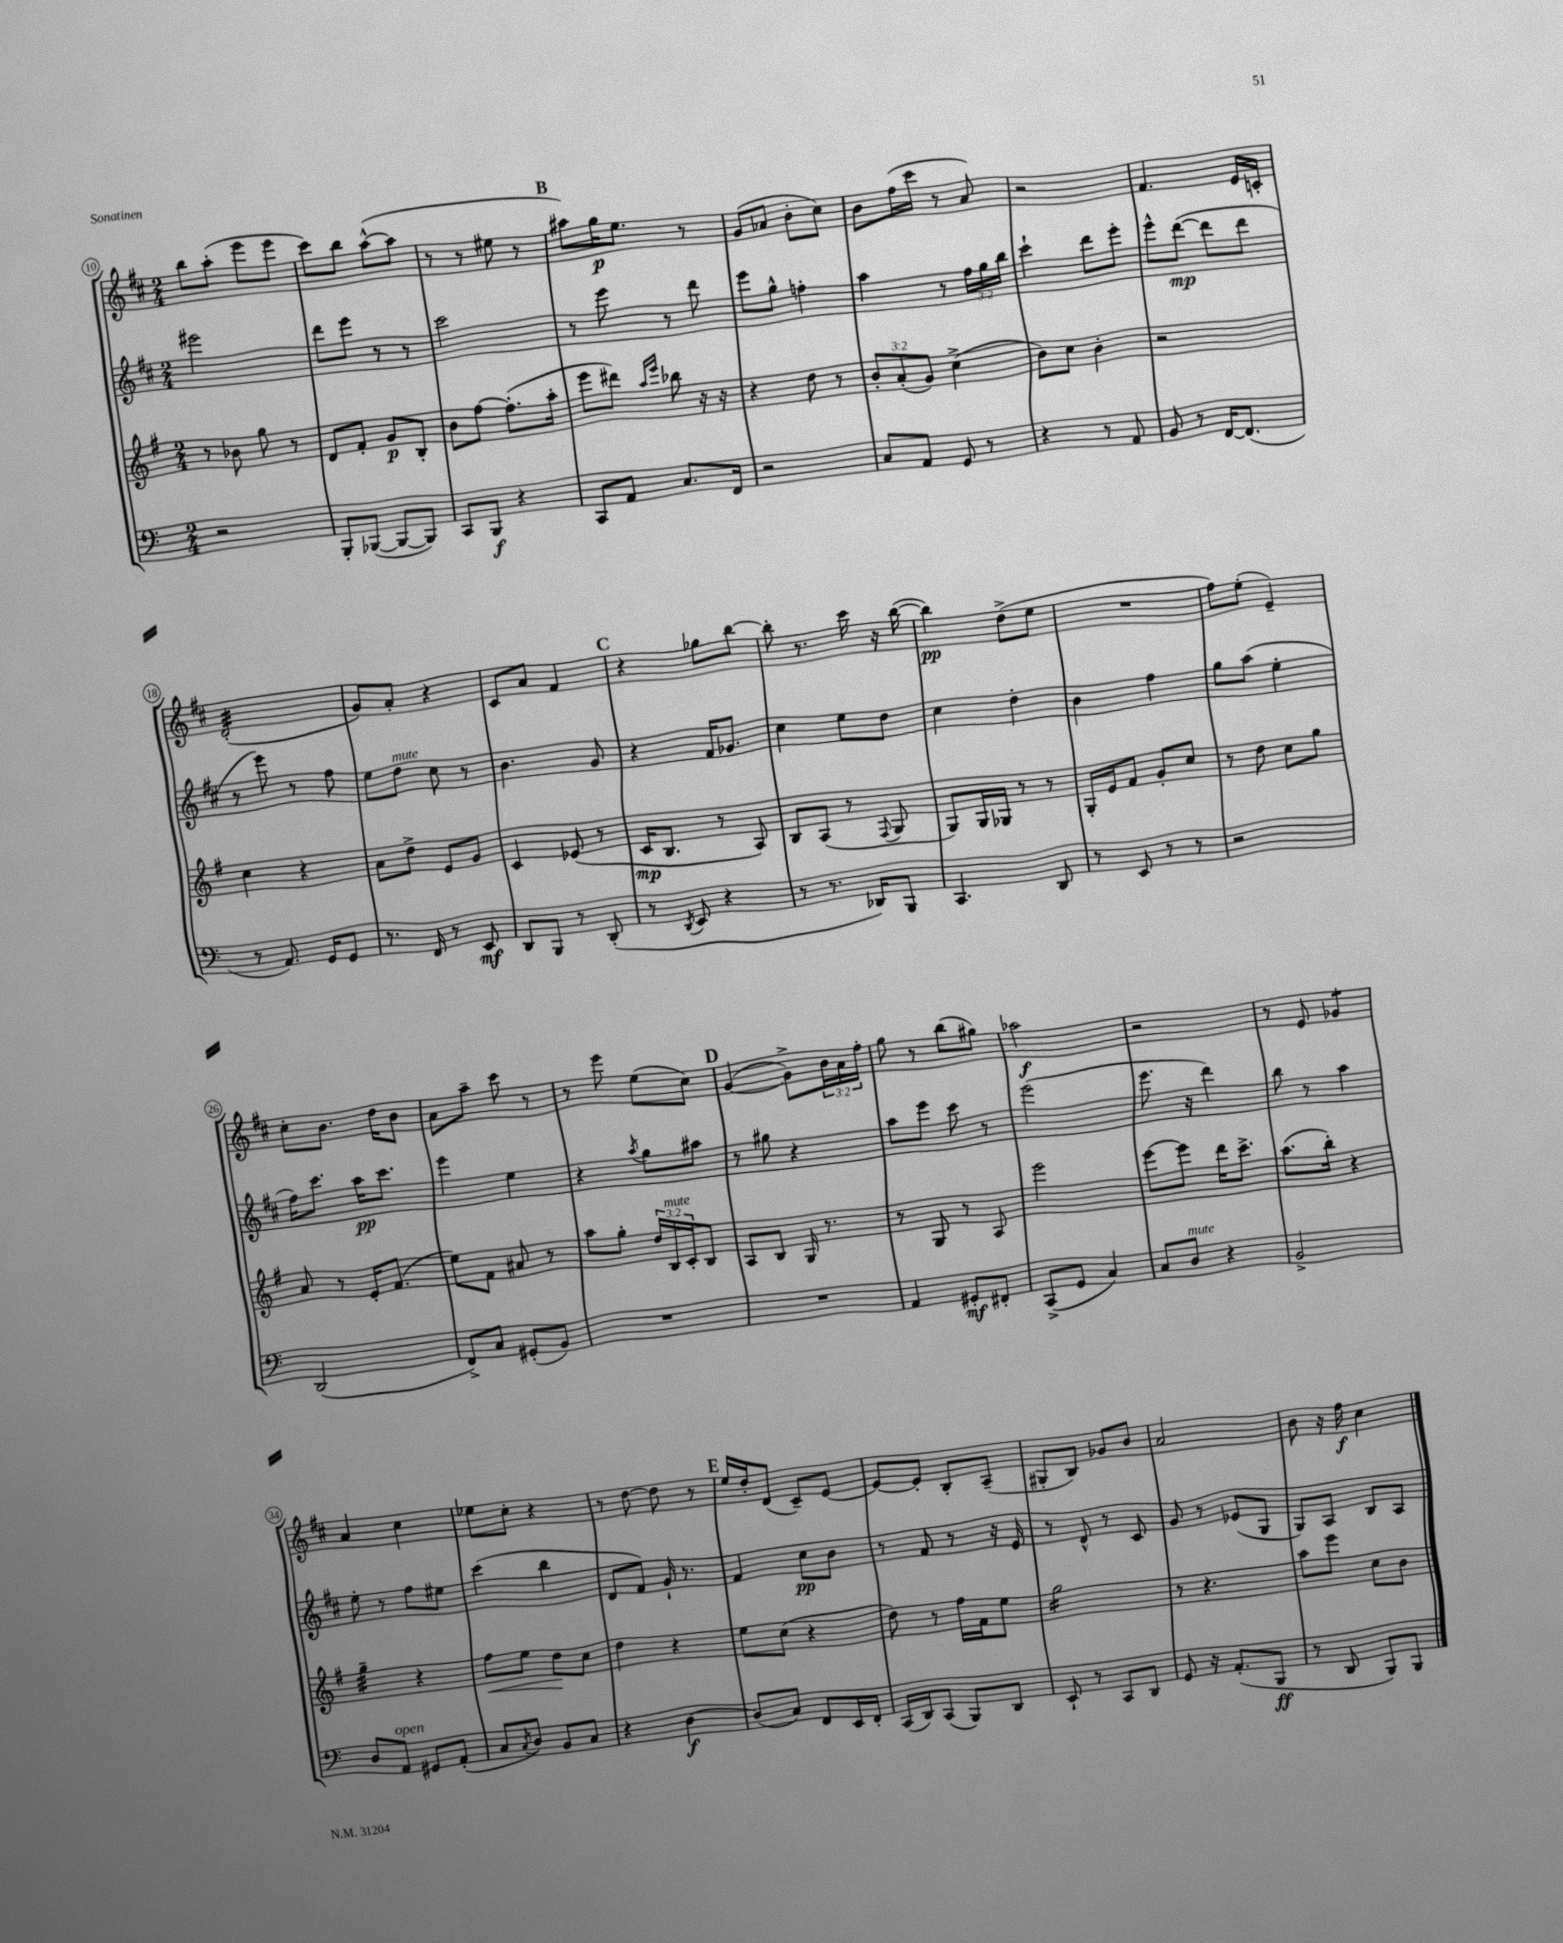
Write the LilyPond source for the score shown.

<<
\new StaffGroup <<
\new Staff = "s0" {
    \clef treble \key d \major \numericTimeSignature \time 2/4 \override Staff.TupletNumber.text = #tuplet-number::calc-fraction-text
    b''8 a''8-.( e'''8 e'''8 |
    cis'''8) b''8 a''8~-^( a''8 |
    r8 r8 eis''8 r8 |
    \mark \markup { \bold "B" } ais''8) g''16\p e''8. r8 |
    g'8( aes'8 b'8-. cis''8) |
    b'8 fis''16( cis'''16 r8 a'8) |
    r2 |
    fis'4. e'16 c'16-. |
    d'2:32-.( |
    g'8) a'8-. r4 |
    cis'8 a'8 fis'4 |
    \mark \markup { \bold "C" } r4 ges''8 b''8~ |
    b''8-. r8. cis'''16 r16 b''16~( |
    b''4\pp) d''8->( e''8 |
    R2 |
    fis''8) e''8-.( e'4--) |
    cis''8-. b'8. d''16 b'8 |
    a'8 a''8-- cis'''8 r8 |
    r8 e'''8 e''8( cis''8) |
    \mark \markup { \bold "D" } g'4~( g'8->) \tuplet 3/2 { b'16 a'16 fis''16-. } |
    g''8 r8 b''8( gis''8) |
    aes''2\f |
    r2 |
    r8 e'8 ges'4:8 |
    a'4 cis''4 |
    ees''8 cis''8-. r4 |
    r8 d''8~ d''8 r8 |
    \mark \markup { \bold "E" } e''16 d''16-. d'8( cis'8--) e'8~ |
    e'8~ e'8-. b8-. a8--( |
    gis8-. b8) ges'8 b'8 |
    a'2 |
    b'8 r16 fis''16\f cis''4 \bar "|." |
}
\new Staff = "s1" {
    \clef treble \key d \major \numericTimeSignature \time 2/4 \override Staff.TupletNumber.text = #tuplet-number::calc-fraction-text
    eis'''2 |
    d'''8 e'''8 r8 r8 |
    cis'''2 |
    \mark \markup { \bold "B" } r8 e'''8 r8 d'''8 |
    e'''8 g''8-^ f''4-. |
    a''4 r8 \tuplet 3/2 { fis''16 g''16 b''16 } |
    cis'''4-! d'''8 e'''8-. |
    e'''8-^ d'''8~\mp( d'''8 d'''8 |
    r8 e'''8) r8 fis''8 |
    e''8 d''8^\markup { \italic "mute" } cis''8 r8 |
    b'4. g'8 |
    \mark \markup { \bold "C" } r4 fis'16 ges'8. |
    cis''4 e''8 d''8 |
    cis''4 d''4-. |
    b'4 fis''4 |
    g''8 a''8( e''4-. |
    fis''16) cis'''8. a''16\pp cis'''8. |
    e'''4 e''4 |
    r4 \acciaccatura { a''8 } g''8 ais''8 |
    \mark \markup { \bold "D" } r8 gis''8 r4 |
    a''8 e'''8 cis'''8 r8 |
    e'''2( |
    e'''8. r16 d'''4) |
    b''8 r8 a''4 |
    e''8-. r8 fis''8 eis''8 |
    cis'''4( b''4 |
    d'8 fis'8) g'16-! r8. |
    \mark \markup { \bold "E" } fis'4 cis''8\pp b'8 |
    r8 fis'8 r8 r16 e'16 |
    r8 d'8-^ r8 cis'8 |
    g'8 r8 ees'8( g8 |
    g8) a8 b8 a8 \bar "|." |
}
\new Staff = "s2" {
    \clef treble \key g \major \numericTimeSignature \time 2/4 \override Staff.TupletNumber.text = #tuplet-number::calc-fraction-text
    r8 bes'8 g''8 r8 |
    d'8 fis'8-. g'8\p b8-. |
    b'8 fis''8~ fis''8.-.( a''16-. |
    \mark \markup { \bold "B" } e'''8 dis'''8) \grace { a''16 e'''16 } bes''8 r16 r16 |
    r4 d''8 r8 |
    \tuplet 3/2 { b'8-. a'8-.( g'8) } c''4->( |
    b'8) c''8 b'4-. |
    r2 |
    c''4 r4 |
    a'8 d''8-> e'8 g'8 |
    c'4 ees'8( r8 |
    \mark \markup { \bold "C" } c'16\mp b8. r8 a8) |
    b8 a8( r8 \appoggiatura { fis8 } g8 |
    g8) g16 ges16 r8 r8 |
    g16-. e'16 fis'8 g'8-. c''8 |
    r8 d''8 c''8 g''8 |
    a'8 r8 e'16-. fis'8.( |
    e''8) fis'8 ais'8 r8 |
    a''8 g''8-. \tuplet 3/2 { d''16 b16^\markup { \italic "mute" } c'16-. } b8 |
    \mark \markup { \bold "D" } a8 b8 g16 r8. |
    r8 g8 r8 a8 |
    e'''2 |
    e'''8~ e'''8 d'''16 c'''8.-> |
    a''8.( b''16-.) r4 |
    g''4:32-- r4 |
    fis''8\< e''8 d''8\! c''8 |
    d''4 r4 |
    \mark \markup { \bold "E" } e''8 c''8( r4 |
    d''8) r8 fis''16 fis'16 e''8 |
    g''2:16 |
    r8 r4. |
    a''8 e'''8 c''8 b'8 \bar "|." |
}
\new Staff = "s3" {
    \clef bass \key c \major \numericTimeSignature \time 2/4
    r2 |
    b,,8-. bes,,8~( bes,,8~ bes,,8) |
    c,8 b,,8\f r4 |
    \mark \markup { \bold "B" } c,8 a,8 c8. f,16 |
    r2 |
    c8 a,8 g,8 r8 |
    r4 r8 a,8 |
    b,8 r8 f,16~ f,8.( |
    r8 a,8.) g,16 g,8 |
    r8. f,16 r8 e,8\mf |
    d,8 b,,8 r8 d,8-.( |
    \mark \markup { \bold "C" } r8 \acciaccatura { d,8 } e,8 r4 |
    r8 r8. des,16) b,,8 |
    c,4. d,8 |
    r8 e,8 r8 r8 |
    r2 |
    d,2( |
    f,8->) c8 gis,8-.( b,8) |
    R2 |
    \mark \markup { \bold "D" } R2 |
    a,4 gis,8-.\mf fis,8-. |
    c,8->( g,8 c4) |
    c8 d8^\markup { \italic "mute" } r4 |
    b,2-> |
    d8 a,8^\markup { \italic "open" } gis,8 a,8-.( |
    c8 \acciaccatura { c8 } d8) b,8 c8 |
    r4 d4~\f |
    \mark \markup { \bold "E" } d8( c8) f,8 e,16 f,16-. |
    c,16( d,16) c,8( b,,8) d,8 |
    e,8-! r8 c,8 d,8 |
    g,8 r16 a,8.-.( b,,8\ff |
    r8 d,8 b,,8) b,,8 \bar "|." |
}
>>
>>
\layout { \context { \Score currentBarNumber = #10 \override BarNumber.stencil = #(make-stencil-circler 0.1 0.3 ly:text-interface::print) } }
